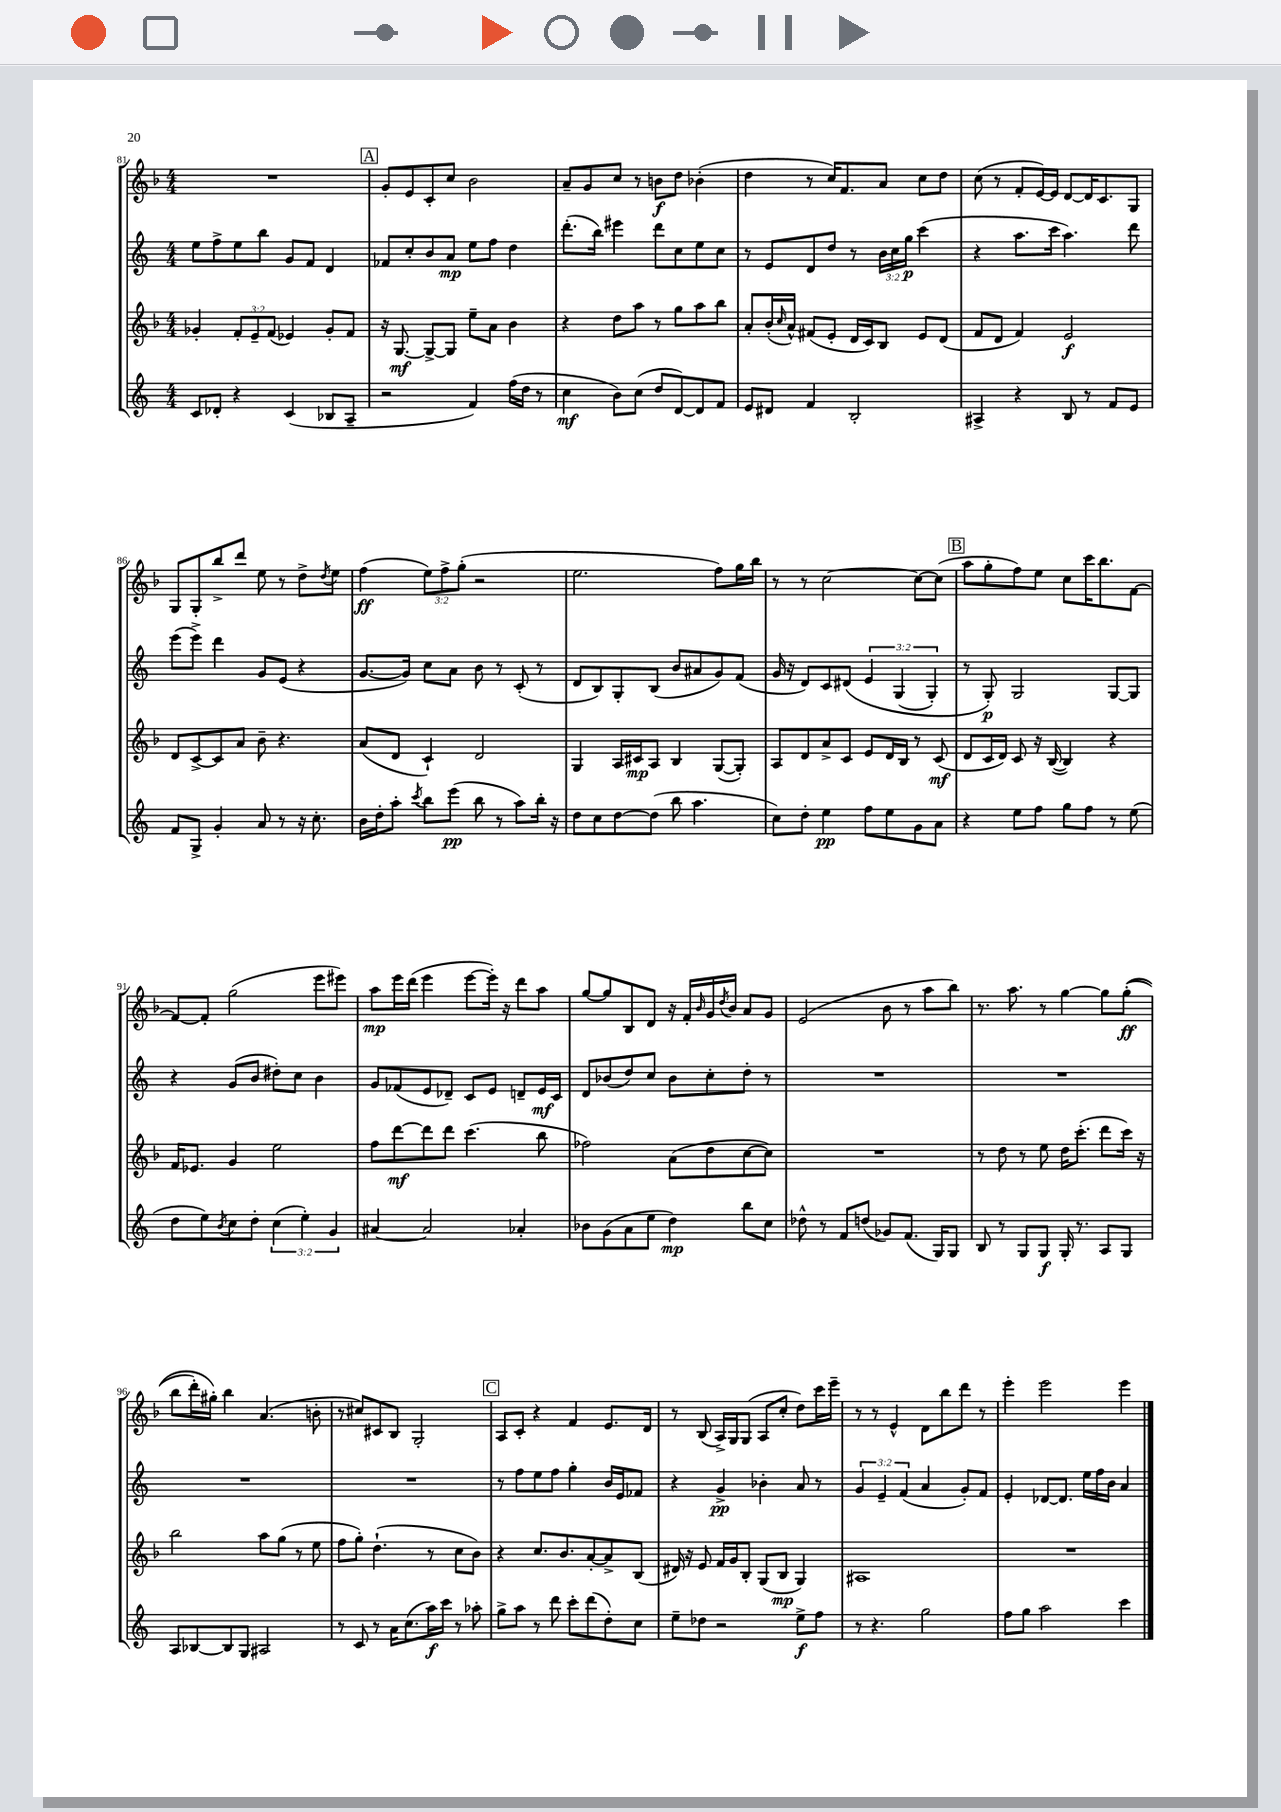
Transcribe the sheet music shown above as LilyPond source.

<<
\new StaffGroup <<
\new Staff = "s0" {
    \clef treble \key f \major \numericTimeSignature \time 4/4 \override Staff.TupletNumber.text = #tuplet-number::calc-fraction-text
    R1 |
    \mark \markup { \box "A" } g'8-. e'8 c'8-. c''8 bes'2 |
    a'8-- g'8 c''8 r8 b'8\f d''8 bes'4-.( |
    d''4 r8 c''16) f'8. a'8 c''8 d''8 |
    c''8( r8 f'8-. e'16~) e'16 d'8~ d'16 c'8. g8 |
    g8 g8-. bes''8-> d'''8 e''8 r8 d''8-> \acciaccatura { d''8 } e''8 |
    f''4\ff( \tuplet 3/2 { e''8) f''8-> g''8-.( } r2 |
    e''2. f''8) g''16 bes''16 |
    r8 r8 c''2~ c''8~ c''8( |
    \mark \markup { \box "B" } a''8 g''8-. f''8) e''8 c''8 c'''16 bes''8. f'8~ |
    f'8~ f'8-. g''2( e'''8 eis'''8) |
    a''8\mp e'''16 d'''16( e'''4 e'''8~ e'''16-.) r16 d'''8 a''8 |
    g''8~ g''8 bes8 d'8 r16 f'16-. \grace { bes'16 } g'16 \acciaccatura { d''8 } bes'16 a'8 g'8 |
    e'2( bes'8 r8 a''8 bes''8) |
    r8. a''8. r8 g''4~ g''8 g''8-.\ff(\( |
    bes''8 d'''16-.) gis''16-.\) bes''4 a'4.( b'8-. |
    r8 cis''8) cis'8 bes8 g2-. |
    \mark \markup { \box "C" } a8 c'8-. r4 f'4 e'8. d'16 |
    r8 bes8( a16->) g16 g8( a8 c''8-. d''8) c'''16 e'''16-- |
    r8 r8 e'4-^ d'8 bes''8 d'''8 r8 |
    e'''4-. e'''2 e'''4 \bar "|." |
}
\new Staff = "s1" {
    \clef treble \key c \major \numericTimeSignature \time 4/4 \override Staff.TupletNumber.text = #tuplet-number::calc-fraction-text
    e''8 f''8-> e''8 b''8 g'8 f'8 d'4 |
    \mark \markup { \box "A" } fes'8 c''8-. b'8 a'8\mp e''8 f''8 d''4 |
    d'''8.-.( b''16) eis'''4 d'''8 c''8 e''8 c''8 |
    r8 e'8 d'8 d''8 r8 \tuplet 3/2 { b'16 c''16 g''16\p } c'''4( |
    r4 a''8. c'''16 a''4.) d'''8 |
    e'''8( e'''8->) d'''4 g'8 e'8( r4 |
    g'8.~ g'16) c''8 a'8 b'8 r8 c'8-.( r8 |
    d'8 b8) g8-. b8( b'8 ais'8 g'8) f'8( |
    g'16 r16 d'8) c'8 dis'8\( \tuplet 3/2 { e'4 g4( g4-.) } |
    \mark \markup { \box "B" } r8 g8-.\p\) g2 g8~ g8 |
    r4 g'8( b'8 dis''8-.) c''8 b'4 |
    g'8 fes'8( e'8 des'8--) c'8 e'8 d'8-- e'16\mf c'16 |
    d'8 bes'8( d''8) c''8 bes'8 c''8-. d''8-. r8 |
    R1 |
    R1 |
    R1 |
    R1 |
    \mark \markup { \box "C" } r8 f''8 e''8 f''8 g''4-. b'16 e'16 fes'8 |
    r4 g'4->\pp bes'4-. a'8 r8 |
    \tuplet 3/2 { g'4 e'4-- f'4( } a'4 g'8-.) f'8 |
    e'4-. des'8~ des'8. e''16 f''16 b'16 a'4 \bar "|." |
}
\new Staff = "s2" {
    \clef treble \key f \major \numericTimeSignature \time 4/4 \override Staff.TupletNumber.text = #tuplet-number::calc-fraction-text
    ges'4-. \tuplet 3/2 { f'8-. e'8-- f'8( } ees'4) ges'8-. f'8 |
    \mark \markup { \box "A" } r16 g8.~\mf g8~-> g8 e''8-- a'8 bes'4 |
    r4 d''8 a''8 r8 g''8 a''8 bes''8 |
    a'8-. bes'16-.( \grace { c''16 } a'16-^) fis'8( e'8-. d'16 c'16) bes8 e'8 d'8( |
    f'8 d'8 f'4) e'2\f |
    d'8 c'8~-> c'8 a'8 bes'8-- r4. |
    a'8( d'8 c'4-!) d'2 |
    g4 a16 cis'16\mp a8 bes4 g8~( g8-.) |
    a8 d'8 a'8-> c'8 e'8 d'16 bes16 r8 c'8\mf( |
    \mark \markup { \box "B" } d'8 c'16 d'16) c'8 r16 bes16~( bes4) r4 |
    f'16 ees'8. g'4 e''2 |
    f''8 d'''8~\mf d'''8 d'''8 c'''4.( bes''8 |
    fes''2) a'8( d''8 c''8~ c''8) |
    R1 |
    r8 d''8 r8 e''8 d''16 c'''8.-.( d'''8 c'''16) r16 |
    bes''2 a''8 g''8( r8 e''8 |
    f''8 g''8-.) d''4.-!( r8 c''8 bes'8) |
    \mark \markup { \box "C" } r4 c''8. bes'8. a'8~-. a'8-> bes8( |
    dis'16) r16 e'8 f'16 g'16 bes8-. g8( bes8\mp g4) |
    ais1 |
    R1 \bar "|." |
}
\new Staff = "s3" {
    \clef treble \key c \major \numericTimeSignature \time 4/4 \override Staff.TupletNumber.text = #tuplet-number::calc-fraction-text
    c'8 des'8-. r4 c'4( bes8 a8-- |
    \mark \markup { \box "A" } r2 f'4) f''16( d''16 r8 |
    c''4\mf b'8) c''8( d''8 d'8~) d'8 f'8 |
    e'8 dis'8 f'4 b2-. |
    ais4-> r4 b8 r8 f'8 e'8 |
    f'8 g8-> g'4-. a'8 r8 r16 c''8.-. |
    b'16 d''16-. a''8-. \acciaccatura { c'''8 } b''8 e'''8\pp( b''8 r8 a''8) b''16-. r16 |
    d''8 c''8 d''8~ d''8( b''8 a''4. |
    c''8) d''8-. e''4\pp f''8 e''8 g'8 a'8 |
    \mark \markup { \box "B" } r4 e''8 f''8 g''8 f''8 r8 e''8( |
    d''8 e''8) \acciaccatura { b'8 } c''8 d''8-. \tuplet 3/2 { c''4( e''4-.) g'4 } |
    ais'4~ ais'2 aes'4-. |
    bes'8 g'8( a'8 e''8 d''4\mp) b''8 c''8 |
    des''8-^ r8 f'8 d''8( ges'8) f'8.( g16) g8 |
    b8 r8 g8 g8\f g16-. r8. a8 g8 |
    a8 bes8~ bes8 g8 ais2 |
    r8 c'8 r8 a'16 c''8.( a''16\f) c'''16 r8 aes''8-. |
    \mark \markup { \box "C" } g''8-> a''8 r8 d'''8 c'''8-. d'''8( d''8-.) c''8 |
    e''8-- des''8 r2 e''8->\f f''8 |
    r8 r4. g''2 |
    f''8 g''8 a''2 c'''4 \bar "|." |
}
>>
>>
\layout { \context { \Score currentBarNumber = #81 } }
